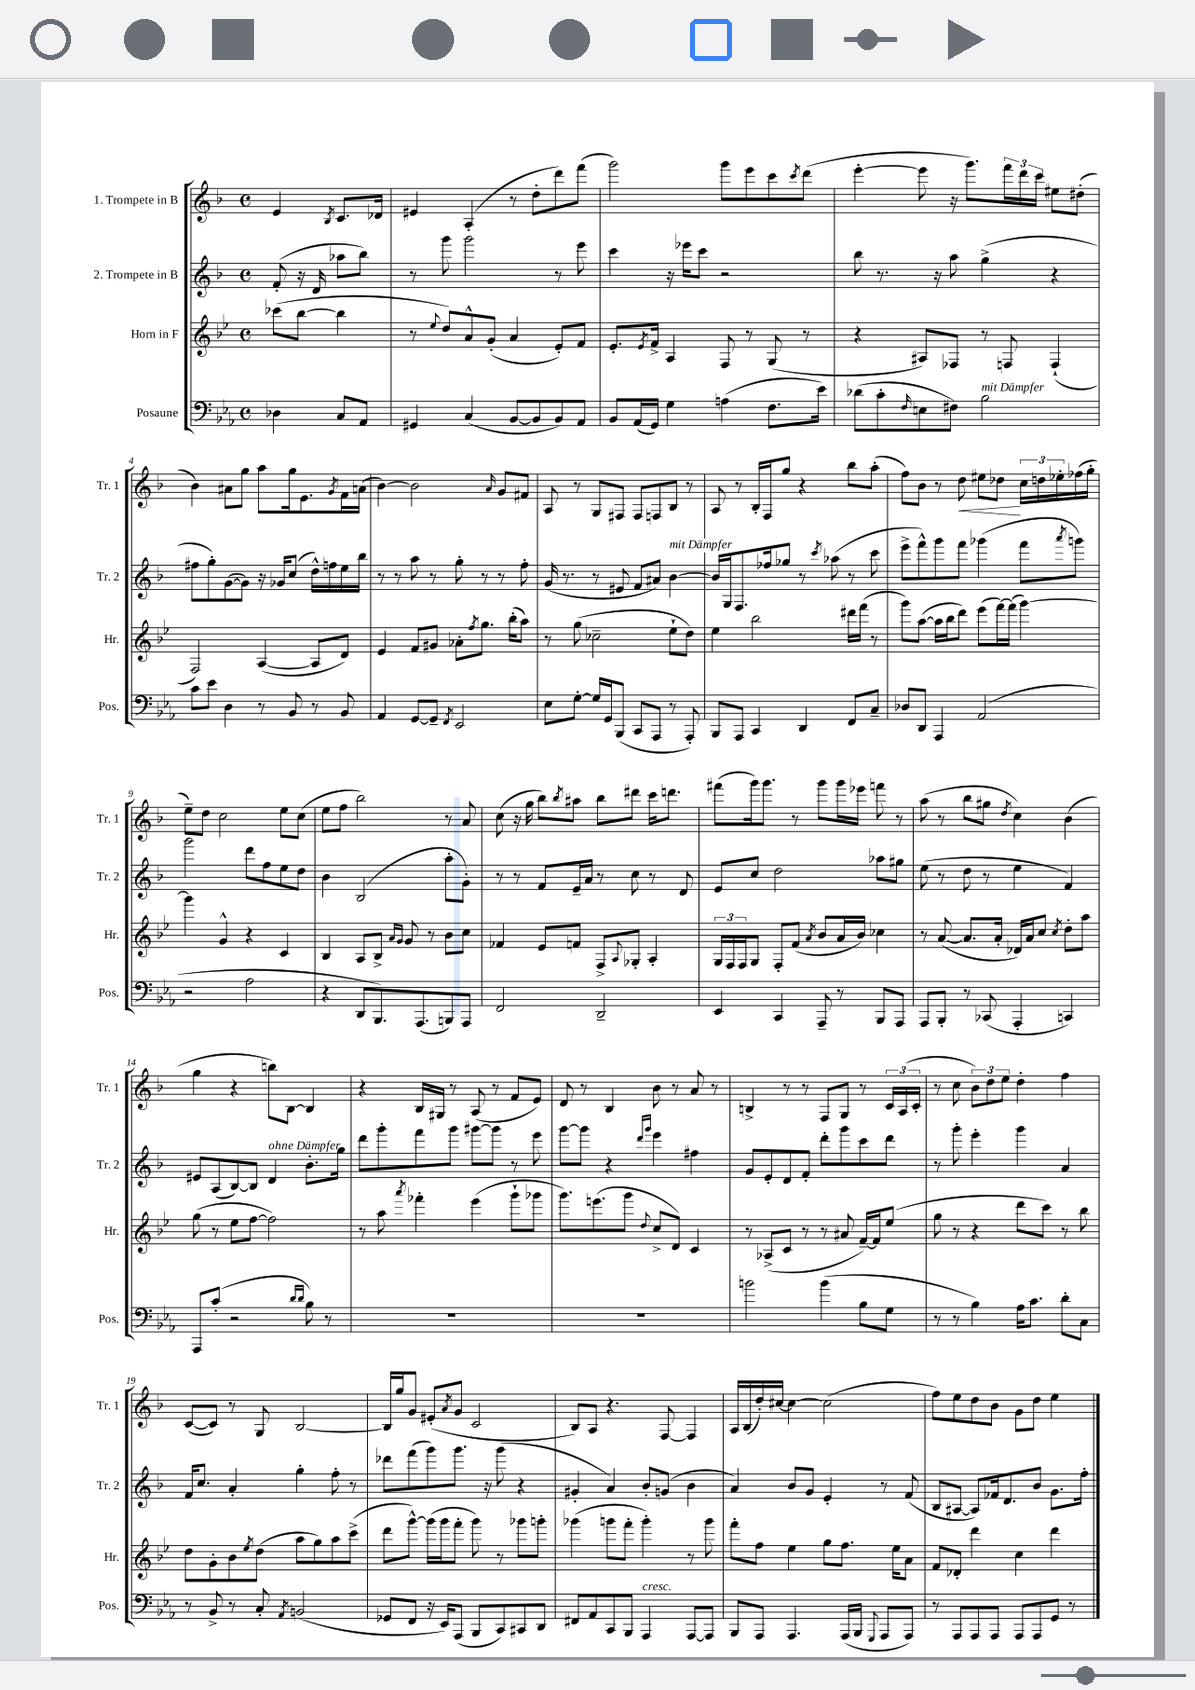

**kern	**kern	**kern	**kern
*staff4	*staff3	*staff2	*staff1
*clefF4	*clefG2	*clefG2	*clefG2
*k[b-e-a-]	*k[b-e-]	*k[b-]	*k[b-]
*M4/4	*M4/4	*M4/4	*M4/4
*met(c)	*met(c)	*met(c)	*met(c)
4D-	(8ccc-	(8f'	4e
.	[8bb-	16r	.
.	.	16d	.
.	.	.	8qB-
8C	4bb-]	8aa-	8.c
8AA-	.	8bb-)	.
.	.	.	16d-
=	=	=	=
4GG#	8r	8r	4e#
.	8qqee-	.	.
.	8dd)	8ggg	.
(4C	8a^^	2ggg	(4A'
.	(8g'	.	.
[8BB-	4a	.	8r
8BB-]	.	.	8dd'
8BB-)	8e-')	8r	8ddd)
8AA-	8f	8eee	(8fff
=	=	=	=
8BB-	8.e-'	4ccc	2ggg)
(16AA-	.	.	.
.	8qe-	.	.
16GG)	16f^	.	.
4G	4A	16r	.
.	.	16eee-	.
.	.	8ccc	.
(4A	8F	2r	8ggg
.	8r	.	8eee
8.F	(8G	.	8ccc
.	.	.	8qccc
.	8r	.	(8ddd
16e-)	.	.	.
=	=	=	=
(8d-	4r	8bb-	[4eee'
8c'	.	8.r	.
16qqF	.	.	.
8E	8A#)	.	8eee]
.	.	16r	.
8F#)	8F-	8aa	16r
.	.	.	8.ggg)
2B-	8r	(4gg^	.
.	8F	.	24fff
.	.	.	24ddd
.	.	.	24ccc
.	(4F`	4r	8ee#
.	.	.	(8dd#'
=	=	=	=
8c	2F)	8ff#	4b-)
8e-	.	8gg')	.
4D	.	([8g	8a#
.	.	8g])	8gg
8r	([4A	16r	8aa
.	.	16g-	.
8BB-	.	(8cc	16gg
.	.	.	8.e
8r	8A]	16dd^^)	.
.	.	16ff	.
.	.	.	8qg
8BB-	8d)	16ee	16f
.	.	16bb-	(16a
=	=	=	=
4AA-	4e-	8r	[4b-)
.	.	8r	.
[8GG	8f	8aa	2b-]
8GG~]	8g#	8r	.
8qFF	.	.	.
2EE-	8a-'	8gg'	.
.	8qff	.	.
.	8.gg	8r	.
.	.	.	16qqa
.	.	8r	8g
.	(16bb-'	.	.
.	8aa)	8ff'	8f#
=	=	=	=
8E-	8r	(16g	8A
.	.	8.r	.
[8G'	(8gg	.	8r
16G]	2cc-~	8r	8G
16GG	.	.	.
(8BBB-	.	8e#	8F#
8CC	.	8f	8F#
8AAA-	.	8a#)	8F
8r	8ee-`	[4b-	8B-
8AAA-')	8dd)	.	8r
=	=	=	=
8BBB-	4ee-	16b-]	8A
.	.	16G	.
8AAA-	.	8.F	8r
4CC	2bb-	.	16B-'
.	.	16ff-	16F
.	.	8gg-	8gg
4DD	.	8r	4r
.	.	8qccc	.
.	.	(8aa-	.
8FF	16ddd#	8r	8bb-
.	(16fff	.	.
8C~	8r	8ccc	(8aa'
=	=	=	=
8D-	8ggg)	8eee^	8ff)
8DD	([8aa	8fff^^)	8b-
4AAA-	16aa]	8ggg	8r
.	16bb-	.	.
.	8ddd)	8fff	8dd
(2AA-	(8eee-	(4ggg-	8ee#
.	[16fff)	.	8dd-
.	(16fff]	.	.
.	[4ggg)	8fff	24cc
.	.	.	24dd
.	.	.	24ee-'
.	.	8qaaa	.
.	.	8ggg)	(16ff-
.	.	.	16gg'
=	=	=	=
2r	4ggg]	2ggg	8ee~)
.	.	.	8dd
.	4g^^	.	2cc
2A-	4r	8ddd	.
.	.	8ff	.
.	4c	8ee	8ee
.	.	8dd	(8cc
=	=	=	=
4r	4B-	4b-	8ee
.	.	.	8ff
8DD	8A	(2B-	2bb-)
8.BBB-)	8B-^	.	.
.	16qqa	.	.
.	16qqg	.	.
.	8g	.	.
(8.AAA-	.	.	.
.	8r	.	.
8BBB)	8b-	8aa'	8r
8AAA-	8cc	8g')	8a
=	=	=	=
2FF	4f-	8r	(8cc
.	.	8r	16r
.	.	.	16gg
.	8e-	8f	8bb-)
.	.	.	8qbb-
.	8f	16e~	8aa#
.	.	16a	.
2DD~	8F^	8r	8bb-
.	8qqA	.	.
.	8G-'	8cc	8ddd#
.	4A'	8r	16ccc
.	.	.	8.ddd
.	.	8d	.
=	=	=	=
4EE-	24G	8e	(8fff#
.	24F	.	.
.	24F	.	.
.	8G	8cc	16ggg)
.	.	.	8.ggg
4CC	8F'	2dd	.
.	(8f	.	8r
.	8qa	.	.
8AAA-~	8b-	.	8ggg
8r	16a	.	16ggg
.	16b-)	.	16eee-
8BBB-	4cc-	8aa-	8fff
8AAA-	.	8gg#	8r
=	=	=	=
8AAA-	8r	(8ee	(8aa
8BBB-'	([8a	8r	8r
8r	8.a]	8dd	8bb-
(8CC-	.	8r	8gg#
.	16a'	.	.
.	.	.	8qdd
4AAA-'	16d-)	4ee	4cc)
.	16a	.	.
.	8cc	.	.
.	8qcc	.	.
4CC)	8dd'	4f)	(4b-
.	8aa	.	.
=	=	=	=
8AAA-	(8gg	8e#	4gg
(8c'	8r	(8A	.
2r	8ee-	[8B-)	4r
.	[8ff	8B-]	.
.	2ff])	4d	8bb)
.	.	.	[8B-
16qqd	.	.	.
16qqd	.	.	.
8B-)	.	8.b-'	4B-]
8r	.	.	.
.	.	16gg	.
=	=	=	=
1r	8r	8ddd	4r
.	8aa	8ggg'	.
.	8qaaa	.	.
.	4fff-'	8fff	16B-
.	.	.	16G#
.	.	8ggg	8r
.	(4eee-	[8ggg#	(8A
.	.	8ggg#]	8r
.	8ggg`	8r	8f
.	8ggg-	8eee	8e)
=	=	=	=
1r	8.ggg)	[8ggg	8d
.	.	8ggg]	8r
.	(8.eee	.	.
.	.	4r	4B-
.	8ggg	.	.
.	.	16qqddd	.
.	8qqdd	16qqggg	.
.	8cc^	4eee	8b-
.	8d)	.	8r
.	4c	4ff#	8a
.	.	.	8r
=	=	=	=
2b	8r	8g	4B^
.	(8A-^	8e'	.
.	8c	8d	8r
.	8r	8f'	8r
(4b	8r	8ddd'	8F
.	8a#	8ggg	8G
8B-	[16f~)	8ccc	8r
.	16f]	.	.
8G	(8ee-	8ddd	24c
.	.	.	(24A
.	.	.	24c'
=	=	=	=
8r	8gg	8r	8r
8r	8r	8ggg'	8cc
4B-)	4r	4eee'	12b-)
.	.	.	12dd
.	.	.	12ee
16A-	8ddd	4ggg	4dd'
8.c	.	.	.
.	8ccc)	.	.
8d'	8r	4a	4ff
8C	8bb-	.	.
=	=	=	=
8r	8dd	16f	([8c
.	.	8.cc	.
8BB-^	8g'	.	8c])
8r	8b-	4a'	8r
.	8qee-	.	.
8C'	(8dd	.	8G
8qAA-	.	.	.
(2BB	8aa	4gg'	[2B-
.	8gg)	.	.
.	8aa	8ff'	.
.	(8ccc^	8r	.
=	=	=	=
8GG-	8ddd	8ddd-	16B-]
.	.	.	16gg
8FF	[8ggg^^)	(8fff	8g
16r	(16ggg]	8ggg)	(8e#'
16EE-)	16ggg	.	.
.	.	.	8qa
(8AAA-	8fff'	8.ggg	8g
8BBB-	8ggg)	.	2c
.	.	16r	.
8CC)	8r	(8ggg	.
8CC#	8ggg-	4r	.
8DD	8ggg'	.	.
=	=	=	=
8FF#	(4ggg-	4g#'	8B-)
8AA-	.	.	8A
8CC	8ggg	4a)	4.r
8BBB-	8fff'	.	.
4AAA-	4ggg')	8b-'	.
.	.	(8g	[8F
[8AAA-	8r	4b-	4F]
8AAA-]	8ggg	.	.
=	=	=	=
8BBB-	8fff'	4a)	16A
.	.	.	(16B-
8AAA-	8ff	.	16dd')
.	.	.	[16cc#
4.AAA-	4ee-	8b-	4cc#_
.	.	8g	.
.	8gg	4e'	(2cc#]
(16AAA-	8.ff	.	.
16BBB-	.	.	.
8qqGGG	.	.	.
8AAA-	.	8r	.
.	16ee-	.	.
8AAA-)	8a	(8f	.
=	=	=	=
8r	8f	8B-	8ff)
8AAA-	8d-'	[8A#	8ee
8AAA-	4ddd	8A#])	8dd
8AAA-	.	16f-	8b-
.	.	8.d	.
8AAA-	4cc	.	8g
8AAA-	.	8b-	8dd
8GG	4ddd	8.g	4ee
8r	.	.	.
.	.	16ff'	.
==	==	==	==
*-	*-	*-	*-
